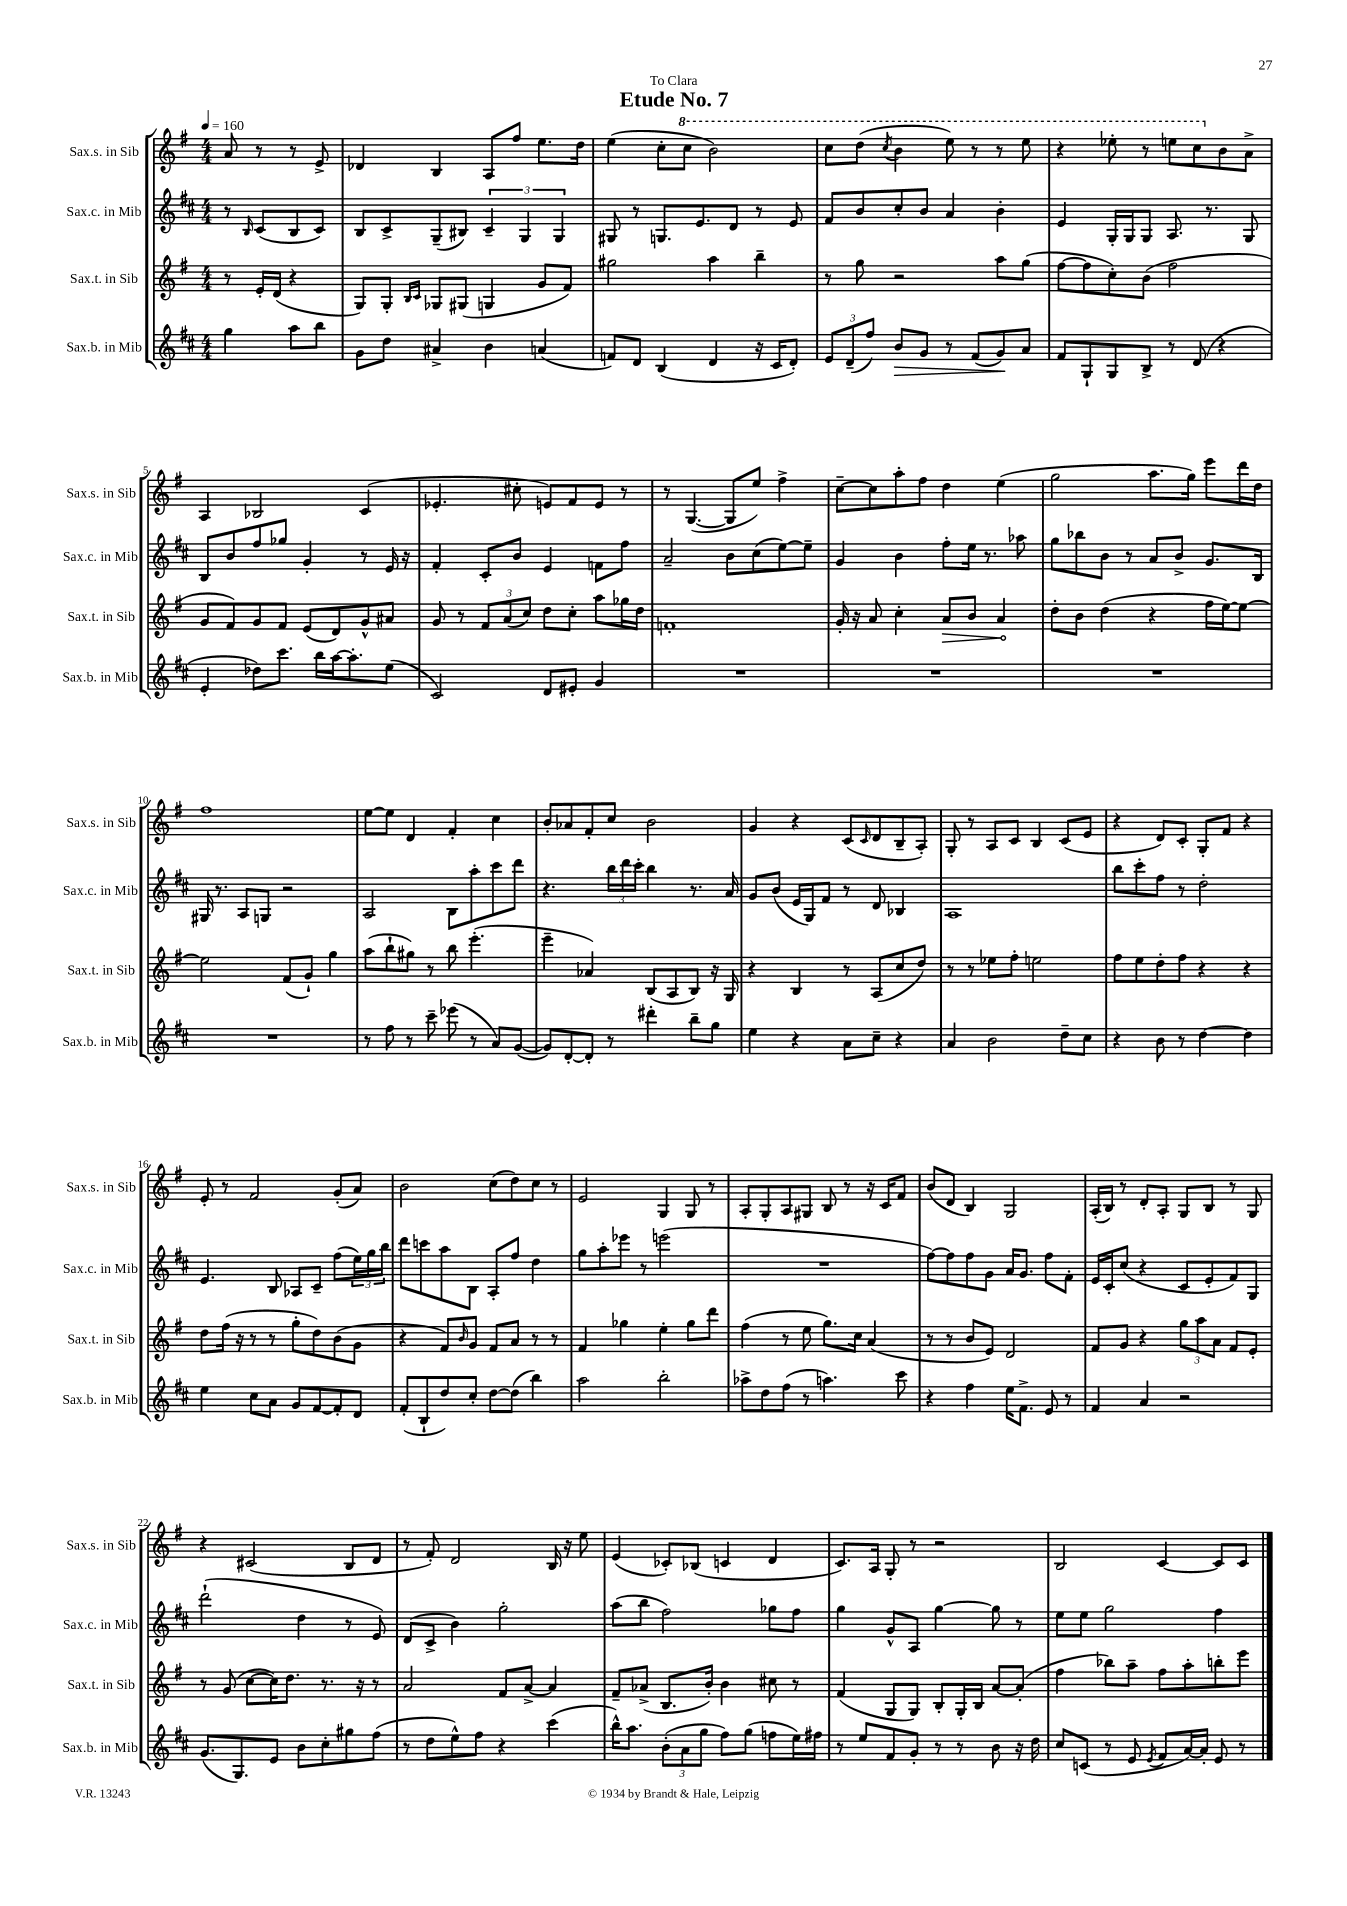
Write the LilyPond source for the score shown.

\header { title = "Etude No. 7" dedication = "To Clara" }
<<
\new StaffGroup <<
\new Staff = "s0" \with { instrumentName = "Sax.s. in Sib" shortInstrumentName = "Sax.s. in Sib" } {
    \clef treble \key g \major \numericTimeSignature \time 4/4 \partial 2 \tempo 4 = 160
    a'8 r8 r8 e'8-> |
    des'4 b4 a8 fis''8 e''8. d''16 |
    e''4( c''8-. \ottava #1 c'''8 b''2) |
    c'''8 d'''8( \acciaccatura { c'''8 } b''4 e'''8) r8 r8 e'''8 |
    r4 ees'''8-. r8 e'''8 c'''8 \ottava #0 b'8 a'8-> |
    a4 bes2 c'4( |
    ees'4.-. cis''8-. e'8) fis'8 e'8 r8 |
    r8 g4.~( g8 e''8) fis''4-> |
    c''8~-- c''8 a''8-. fis''8 d''4 e''4( |
    g''2 a''8. g''16) e'''8 d'''16 d''16 |
    fis''1 |
    e''8~ e''8 d'4 fis'4-. c''4 |
    b'8-. aes'8 fis'8-. c''8 b'2 |
    g'4 r4 c'8( \grace { c'16 } d'8 b8-- a8-.) |
    g8-. r8 a8 c'8 b4 c'8( e'8 |
    r4 d'8) c'8-. g8-. fis'8 r4 |
    e'8-. r8 fis'2 g'8-.( a'8) |
    b'2 c''8( d''8) c''8 r8 |
    e'2 g4 g8 r8 |
    a8-. g8-. a8 gis8 b8 r8 r16 c'16 fis'8 |
    b'8( d'8 b4) g2 |
    a16-.( b16) r8 d'8-. a8-. g8 b8 r8 g8 |
    r4 cis'2( b8 d'8 |
    r8 fis'8-.) d'2 b16 r16 e''8 |
    e'4( ces'8-.) bes8( c'4 d'4 |
    c'8.) a16 g8-. r8 r2 |
    b2 c'4~ c'8 c'8 \bar "|." |
}
\new Staff = "s1" \with { instrumentName = "Sax.c. in Mib" shortInstrumentName = "Sax.c. in Mib" } {
    \clef treble \key d \major \numericTimeSignature \time 4/4 \partial 2
    r8 \grace { b16 } cis'8( b8 cis'8) |
    b8 cis'8-> g8--( bis8) \tuplet 3/2 { cis'4-- g4 g4 } |
    gis8 r8 g8. e'8. d'8 r8 e'8 |
    fis'8 b'8 cis''8-. b'8 a'4 b'4-. |
    e'4 g16-. g16 g8 a8. r8. g8 |
    b8 b'8 fis''8 ges''8 g'4-. r8 e'16 r16 |
    fis'4-. cis'8-. b'8 e'4 f'8 fis''8 |
    a'2-- b'8 cis''8( e''8~) e''8-- |
    g'4 b'4 fis''8-. e''16 r8. aes''8 |
    g''8 bes''8 b'8 r8 a'8 b'8-> g'8. b16 |
    gis16 r8. a8 g8 r2 |
    a2 b8 a''8-. cis'''8 d'''8 |
    r4. \tuplet 3/2 { b''16 d'''16 cis'''16-. } b''4 r8. a'16 |
    g'8 b'8( e'16 g16) fis'8 r8 d'8 bes4 |
    a1 |
    b''8 cis'''8-. fis''8 r8 d''2-. |
    e'4. b8 aes8 cis'8-- fis''8( \tuplet 3/2 { e''16) g''16 b''16 } |
    d'''8 c'''8 a''8 b8 a8-. fis''8 d''4 |
    g''8 a''8-. ees'''8 r8 e'''2( |
    R1 |
    fis''8~) fis''8 fis''8 g'8 a'16 g'8. fis''8 fis'8-. |
    e'16 cis'16-. cis''8( r4 cis'8 e'8-. fis'8) g8 |
    d'''2-!( d''4 r8 e'8) |
    d'8( cis'8-> b'4) g''2-. |
    a''8( b''8 fis''2) ges''8 fis''8 |
    g''4 g'8-^ a8 g''4~ g''8 r8 |
    e''8 e''8 g''2 fis''4 \bar "|." |
}
\new Staff = "s2" \with { instrumentName = "Sax.t. in Sib" shortInstrumentName = "Sax.t. in Sib" } {
    \clef treble \key g \major \numericTimeSignature \time 4/4 \partial 2
    r8 e'16-. d'16( r4 |
    g8) g8-. \grace { b16 c'16 } ges8 gis8( g4 g'8 fis'8) |
    gis''2 a''4 b''4-- |
    r8 g''8 r2 a''8 g''8( |
    fis''8~ fis''8 c''8-.) b'8( fis''2 |
    g'8 fis'8) g'8 fis'8 e'8( d'8) g'8-^ ais'8 |
    g'8 r8 \tuplet 3/2 { fis'8 a'8( c''8) } d''8 c''8-. a''8 ges''16 d''16 |
    f'1-. |
    g'16-. r16 a'8 c''4-. \once \override Hairpin.circled-tip = ##t a'8\> b'8 a'4\! |
    d''8-. b'8 d''4( r4 fis''16 e''16~) e''8~ |
    e''2 fis'8( g'8-!) g''4 |
    a''8( b''8-! gis''8) r8 b''8 e'''4.-.( |
    e'''4-- aes'4) b8( a8 b8) r16 g16 |
    r4 b4 r8 a8( c''8 d''8) |
    r8 r8 ees''8 fis''8-. e''2 |
    fis''8 e''8 d''8-. fis''8 r4 r4 |
    d''8 fis''16( r16 r8 r8 g''8-. d''8) b'8( g'8 |
    r4 fis'8) \grace { b'16 } g'8 fis'8 a'8 r8 r8 |
    fis'4 ges''4 e''4-. ges''8 d'''8 |
    fis''4( r8 e''8 g''8.) c''16 a'4( |
    r8 r8 b'8 e'8) d'2 |
    fis'8 g'8 r4 \tuplet 3/2 { g''8 a''8 a'8 } fis'8 e'8-. |
    r8 g'8( c''8~ c''16) d''8. r8. r16 r8 |
    a'2 fis'8 a'8~-> a'4 |
    fis'8-- aes'8->( b8. b'16-.) b'4 cis''8 r8 |
    fis'4( g8 g8) b8-. g16-. b16 a'8~ a'8-.( |
    fis''4 bes''8) a''8-- fis''8 a''8-. b''8-. e'''8 \bar "|." |
}
\new Staff = "s3" \with { instrumentName = "Sax.b. in Mib" shortInstrumentName = "Sax.b. in Mib" } {
    \clef treble \key d \major \numericTimeSignature \time 4/4 \partial 2
    g''4 a''8 b''8 |
    g'8 d''8 ais'4-> b'4 a'4( |
    f'8) d'8 b4( d'4 r16 cis'16 d'8-.) |
    \tuplet 3/2 { e'8 d'8--( fis''8) } b'8\> g'8 r8 fis'8( g'8\!) a'8 |
    fis'8 g8-! g8 b8-> r8 d'8( r4 |
    e'4-. des''8) cis'''8. b''16 a''16~ a''8.-. e''8( |
    cis'2) d'8 eis'8-. g'4 |
    R1 |
    R1 |
    R1 |
    R1 |
    r8 fis''8 r8 cis'''8-- ees'''8( r8 a'8) g'8~( |
    g'8) d'8~-. d'8-. r8 dis'''4-. b''8-- g''8 |
    e''4 r4 a'8 cis''8-- r4 |
    a'4 b'2 d''8-- cis''8 |
    r4 b'8 r8 d''4~ d''4 |
    e''4 cis''8 a'8 g'8 fis'8~ fis'8-. d'8 |
    fis'8-.( b8-! d''8) cis''8-. d''8~ d''8( b''4) |
    a''2 b''2-. |
    aes''8-> d''8 fis''8( r8 a''4.) cis'''8 |
    r4 fis''4 e''16 fis'8.-> e'8 r8 |
    fis'4 a'4 r2 |
    g'8.( g8.) e'8 b'8 cis''8-. gis''8 fis''8( |
    r8 d''8 e''8-^) fis''8 r4 cis'''4( |
    b''16-^) a''8. \tuplet 3/2 { b'8-.( a'8 g''8 } fis''8) g''8( f''8 e''16) fis''16 |
    r8 e''8 fis'8 g'8-. r8 r8 b'8 r16 d''16 |
    cis''8 c'8( r8 e'8 \acciaccatura { e'8 } fis'8 a'16~) a'16-. e'8 r8 \bar "|." |
}
>>
>>
